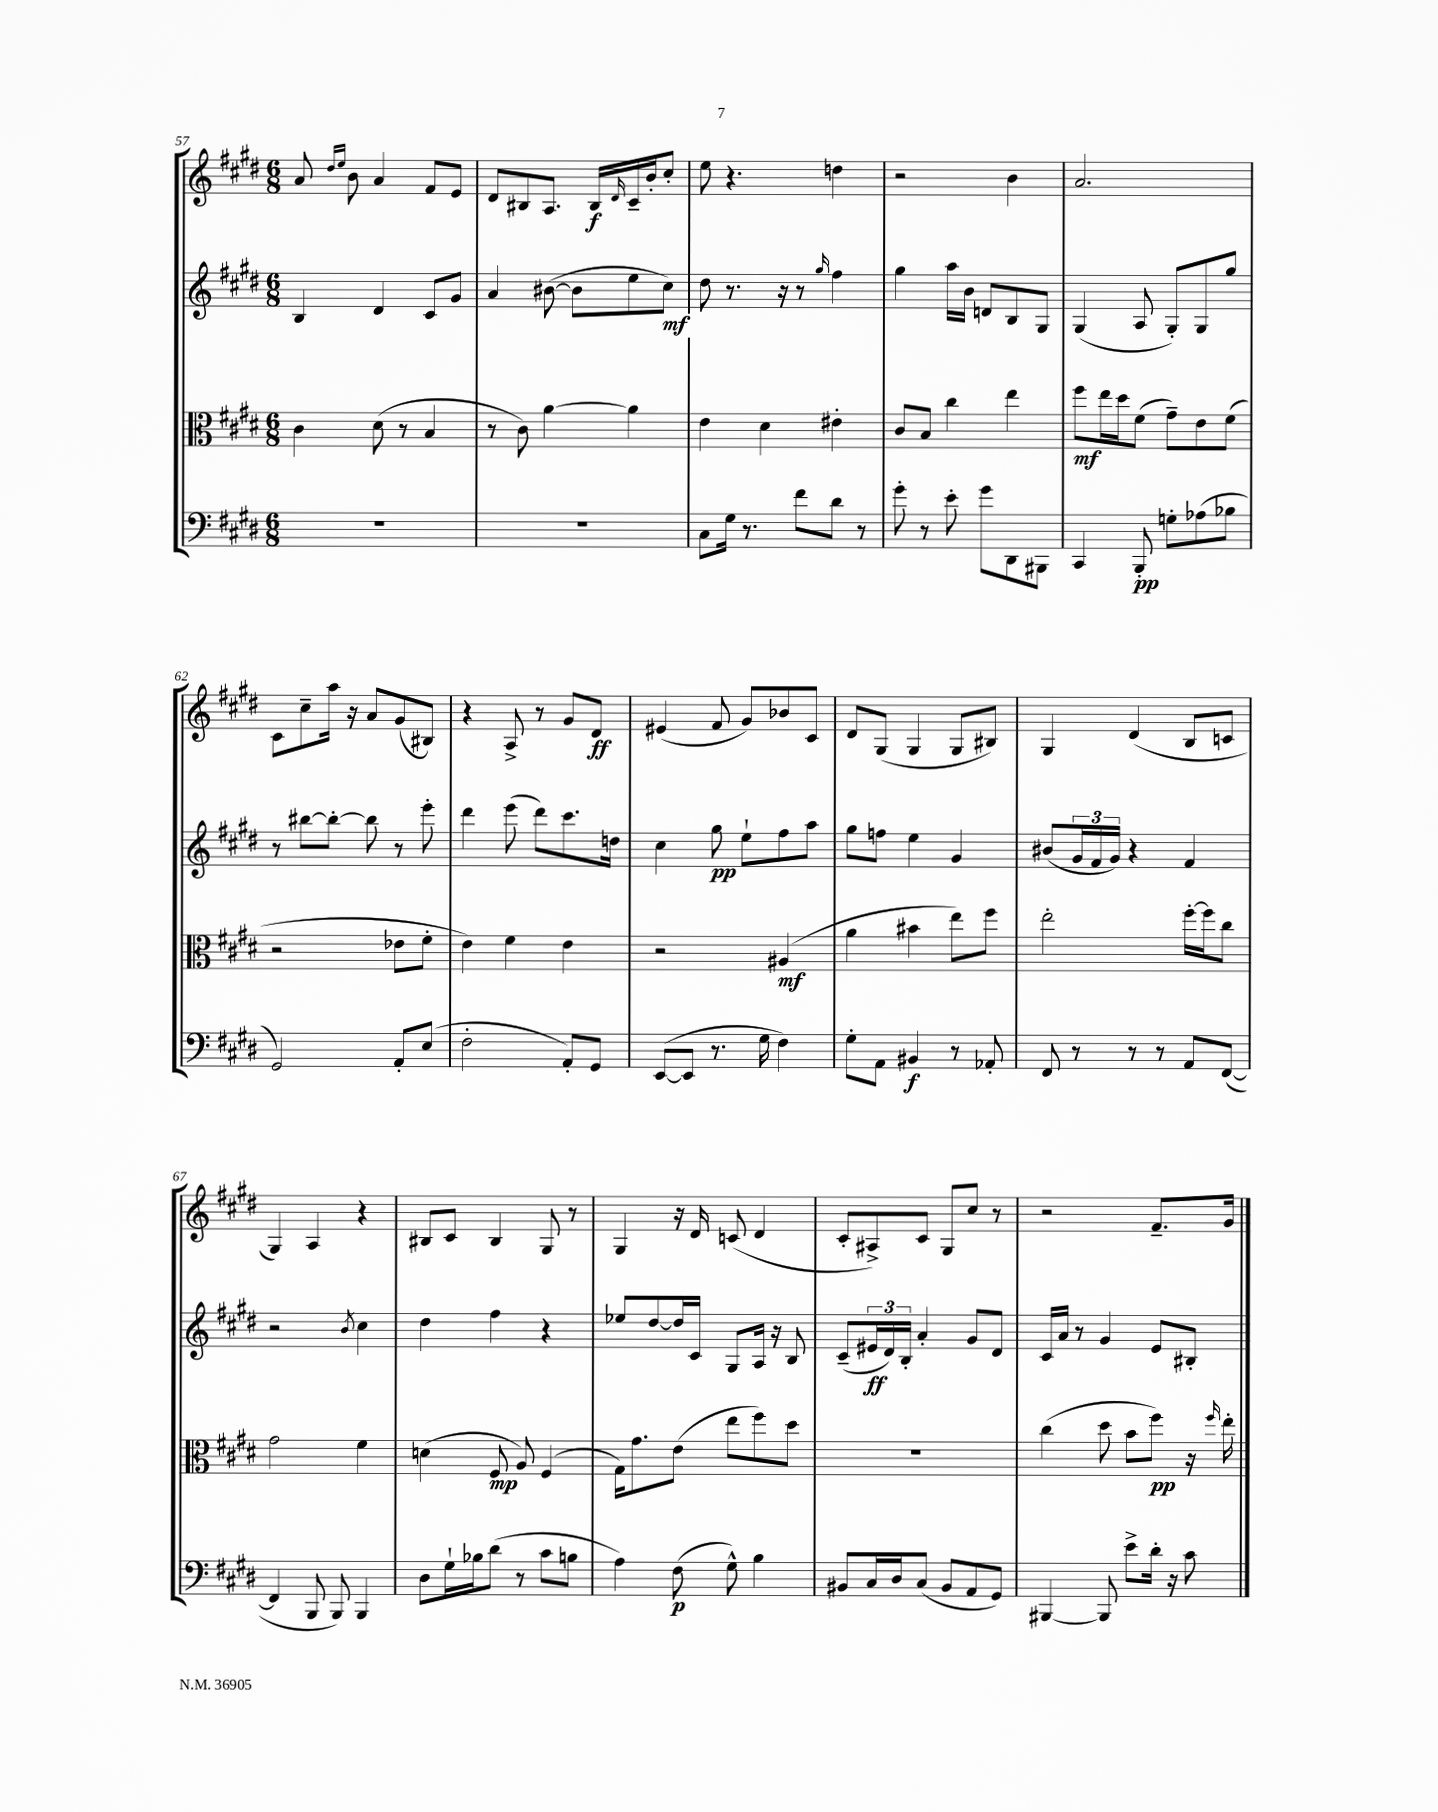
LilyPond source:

<<
\new StaffGroup <<
\new Staff = "s0" {
    \clef treble \key e \major \numericTimeSignature \time 6/8
    a'8 \grace { dis''16 e''16 } b'8 a'4 fis'8 e'8 |
    dis'8 bis8 a8. bis16\f \grace { dis'16 } cis'16-- b'16-. cis''8-. |
    e''8 r4. d''4 |
    r2 b'4 |
    a'2. |
    cis'8 cis''8-- a''16 r16 a'8 gis'8( bis8) |
    r4 a8-> r8 gis'8 dis'8\ff |
    eis'4( fis'8 gis'8) bes'8 cis'8 |
    dis'8 gis8( gis4 gis8 bis8) |
    gis4 dis'4( b8 c'8 |
    gis4) a4 r4 |
    bis8 cis'8 bis4 gis8 r8 |
    gis4 r16 dis'16 c'8( dis'4 |
    cis'8-. ais8->) cis'8 gis8 cis''8 r8 |
    r2 fis'8.-- gis'16 \bar "|." |
}
\new Staff = "s1" {
    \clef treble \key e \major \numericTimeSignature \time 6/8
    b4 dis'4 cis'8 gis'8 |
    a'4 bis'8~( bis'8 e''8 cis''8\mf) |
    dis''8 r8. r16 r8 \grace { gis''16 } fis''4 |
    gis''4 a''16 b'16 d'8 b8 gis8 |
    gis4( a8 gis8-.) gis8 gis''8 |
    r8 bis''8~ bis''8~-. bis''8 r8 e'''8-. |
    dis'''4 e'''8( dis'''8) cis'''8. d''16 |
    cis''4 gis''8\pp e''8-! fis''8 a''8 |
    gis''8 f''8 e''4 gis'4 |
    bis'8( \tuplet 3/2 { gis'16 fis'16 gis'16) } r4 fis'4 |
    r2 \acciaccatura { b'8 } cis''4 |
    dis''4 fis''4 r4 |
    ees''8 dis''8~ dis''16 cis'16 gis8 a16 r16 b8 |
    cis'8--( \tuplet 3/2 { eis'16\ff dis'16) b16-. } a'4-. gis'8 dis'8 |
    cis'16 a'16 r8 gis'4 e'8 bis8-. \bar "|." |
}
\new Staff = "s2" {
    \clef alto \key e \major \numericTimeSignature \time 6/8
    cis'4 dis'8( r8 b4 |
    r8 cis'8) a'4~ a'4 |
    e'4 dis'4 eis'4-. |
    cis'8 b8 cis''4 e''4 |
    fis''8\mf e''16 dis''16 fis'8( gis'8--) e'8 fis'8( |
    r2 ees'8 fis'8-. |
    e'4) fis'4 e'4 |
    r2 ais4\mf( |
    a'4 bis'4 e''8) fis''8 |
    e''2-. fis''16~-. fis''16 cis''8 |
    gis'2 fis'4 |
    d'4( fis8\mp a8) fis4( |
    gis16) gis'8. e'8( e''8 fis''8) dis''8 |
    R2. |
    cis''4( dis''8 b'8 fis''8\pp) r16 \grace { fis''16 } e''16-. \bar "|." |
}
\new Staff = "s3" {
    \clef bass \key e \major \numericTimeSignature \time 6/8
    R2. |
    R2. |
    cis8 gis16 r8. fis'8 dis'8 r8 |
    gis'8-. r8 e'8-. gis'8 dis,8 bis,,8 |
    cis,4 b,,8-.\pp g8-. aes8( bes8 |
    gis,2) a,8-. e8( |
    fis2-. a,8-.) gis,8 |
    e,8~( e,8 r8. gis16 fis4) |
    gis8-. a,8 bis,4\f r8 aes,8-. |
    fis,8 r8 r8 r8 a,8 fis,8~( |
    fis,4 b,,8 b,,8) b,,4 |
    dis8 gis16-! bes16 dis'8( r8 cis'8 b8 |
    a4) fis8\p( gis8-^) b4 |
    bis,8 cis16 dis16 cis8( bis,8 a,8 gis,8) |
    bis,,4~ bis,,8 e'8-> dis'16-. r16 cis'8 \bar "|." |
}
>>
>>
\layout { \context { \Score currentBarNumber = #57 } }
